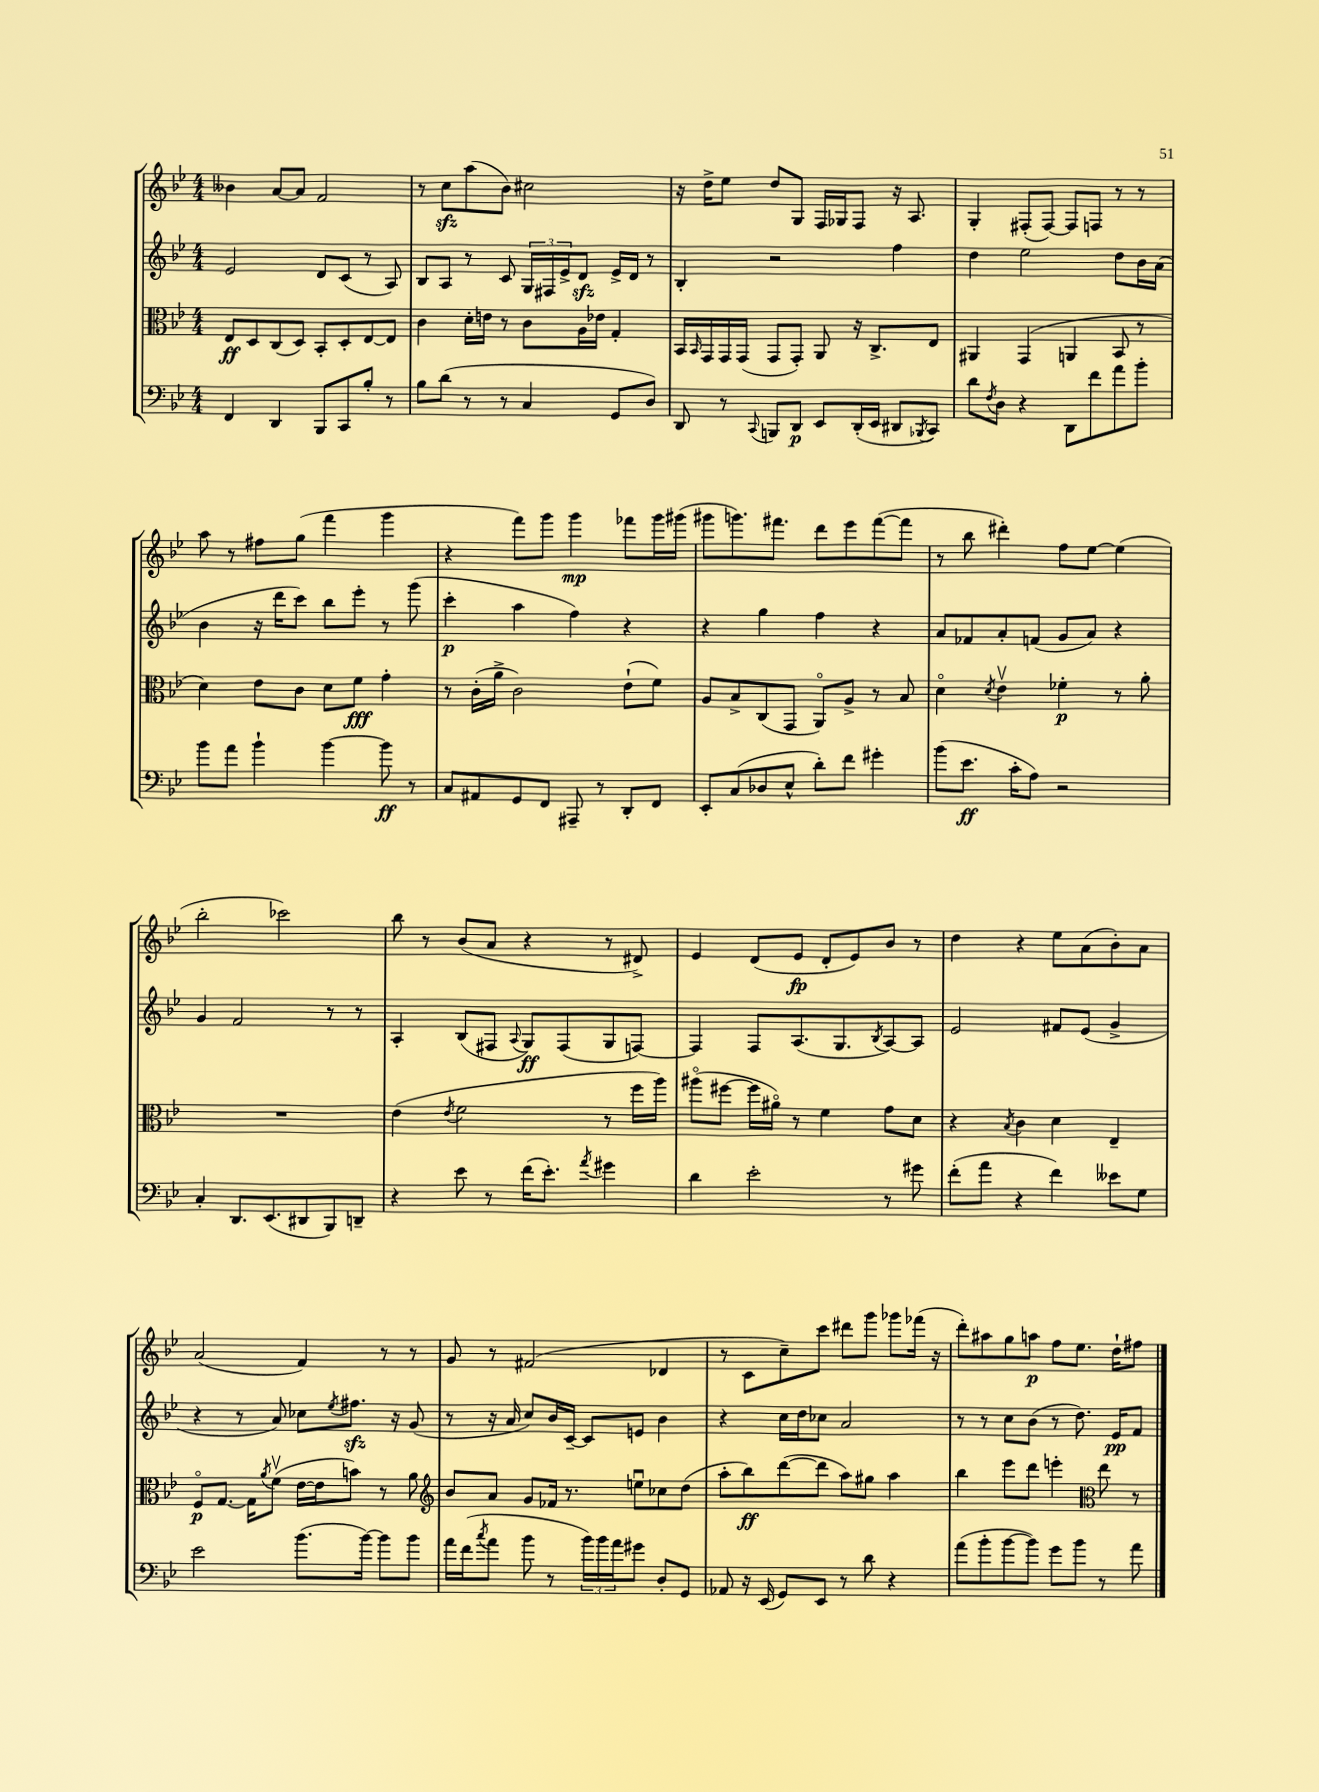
<<
\new StaffGroup <<
\new Staff = "s0" {
    \clef treble \key bes \major \numericTimeSignature \time 4/4
    beses'4 a'8~ a'8 f'2 |
    r8 c''8\sfz a''8( bes'8) cis''2 |
    r16 d''16-> ees''8 d''8 g8 f16 ges16 f8 r16 a8. |
    g4-. fis8-.( fis8~) fis8 f8 r8 r8 |
    a''8 r8 fis''8 g''8( f'''4 g'''4 |
    r4 f'''8) g'''8 g'''4\mp fes'''8 g'''16 gis'''16( |
    gis'''8 g'''8.) fis'''8. d'''8 ees'''8 fis'''8~( fis'''8 |
    r8 bes''8 dis'''4-.) f''8 ees''8~ ees''4( |
    bes''2-. ces'''2) |
    bes''8 r8 bes'8( a'8 r4 r8 dis'8->) |
    ees'4 d'8( ees'8\fp d'8-. ees'8) bes'8 r8 |
    d''4 r4 ees''8 a'8( bes'8-.) a'8 |
    a'2( f'4) r8 r8 |
    g'8 r8 fis'2( des'4 |
    r8 c'8 c''8--) c'''8 dis'''8 g'''8 ges'''8 fes'''16( r16 |
    d'''8-.) ais''8 g''8 a''8\p f''8 ees''8. d''16-! fis''8 \bar "|." |
}
\new Staff = "s1" {
    \clef treble \key bes \major \numericTimeSignature \time 4/4
    ees'2 d'8 c'8( r8 a8) |
    bes8 a8 r8 c'8 \tuplet 3/2 { g16 fis16 ees'16-> } d'8\sfz ees'16-> d'16 r8 |
    bes4-. r2 f''4 |
    d''4 ees''2 d''8 bes'16 a'16( |
    bes'4 r16 d'''16 c'''8) bes''8 ees'''8-. r8 g'''8( |
    c'''4-.\p a''4 f''4) r4 |
    r4 g''4 f''4 r4 |
    a'8 fes'8 a'8-. f'8( g'8 a'8) r4 |
    g'4 f'2 r8 r8 |
    a4-. bes8( fis8 \appoggiatura { a8 } g8\ff) fis8( g8 f8~) |
    f4 f8 a8.( g8. \acciaccatura { bes8 } a8~) a8 |
    ees'2 fis'8 ees'8( g'4-> |
    r4 r8 a'8) ces''8 \acciaccatura { ees''8 } fis''8.\sfz r16 g'8( |
    r8 r16 a'16 c''8) bes'16 c'16~-- c'8 e'8 bes'4 |
    r4 c''16 d''16 ces''8 a'2 |
    r8 r8 c''8 bes'8( r8 d''8.) ees'16\pp f'8 \bar "|." |
}
\new Staff = "s2" {
    \clef alto \key bes \major \numericTimeSignature \time 4/4
    ees8\ff d8 c8( d8) bes,8-. d8-. ees8~ ees8 |
    c'4 d'16-. e'16 r8 c'8 a16 ees'16 g4-. |
    bes,16 \grace { bes,16 } g,16 g,16 g,16( g,8 g,8-.) a,8 r16 c8.-> ees8 |
    ais,4 g,4( a,4 bes,8 r8 |
    d'4) ees'8 c'8 d'8 f'8\fff g'4-. |
    r8 c'16-.( a'16-> c'2) ees'8-!( f'8) |
    a8 bes8-> c8( g,8 a,8\flageolet) a8-> r8 bes8 |
    d'4\flageolet \acciaccatura { d'8 } ees'4\upbow fes'4-.\p r8 a'8-. |
    R1 |
    ees'4( \acciaccatura { ees'8 } f'2 r8 f''16 a''16) |
    ais''8\flageolet( fis''8~ fis''16 ais'16\flageolet) r8 f'4 g'8 d'8 |
    r4 \acciaccatura { bes8 } c'4 d'4 ees4-- |
    f8\flageolet\p g8.~ g16 \acciaccatura { a'8 } f'8\upbow( ees'16~ ees'16 b'8) r8 a'8 |
    \clef treble bes'8 a'8 g'8 fes'16 r8. e''8\downbow ces''8 d''8( |
    a''8-. bes''8\ff) d'''8~( d'''8 a''8) gis''8 a''4 |
    bes''4 ees'''8 d'''8 e'''4-. \clef alto ees''8 r8 \bar "|." |
}
\new Staff = "s3" {
    \clef bass \key bes \major \numericTimeSignature \time 4/4
    f,4 d,4 bes,,8 c,8 bes8-. r8 |
    bes8 d'8( r8 r8 c4 g,8 d8) |
    d,8 r8 \appoggiatura { c,8 } b,,8 d,8\p ees,8 d,16-.( ees,16 dis,8 \acciaccatura { bes,,8 } c,8) |
    d'8 \acciaccatura { f8 } d8 r4 d,8 f'8 a'8 bes'8-. |
    bes'8 a'8 bes'4-! bes'4~ bes'8\ff r8 |
    c8 ais,8 g,8 f,8 ais,,8-- r8 d,8-. f,8 |
    ees,8-. c8( des8 ees8-^ d'8-.) f'8 gis'4-. |
    bes'8( ees'8.\ff c'16-. a8) r2 |
    c4-. d,8. ees,8.( dis,8 bes,,8) d,8-- |
    r4 ees'8 r8 f'16( ees'8.-.) \acciaccatura { a'8 } gis'4 |
    d'4 ees'2-. r8 gis'8 |
    f'8-.( a'8 r4 f'4) eeses'8 g8 |
    ees'2 bes'8.( bes'16~) bes'8 bes'8 |
    a'16 f'16( \acciaccatura { c''8 } a'8 bes'8 r8 \tuplet 3/2 { bes'16) bes'16 a'16 } gis'8 d8-. g,8 |
    aes,8 r16 ees,16( g,8) ees,8 r8 d'8 r4 |
    a'8( bes'8-. bes'8~ bes'8) g'8 bes'8 r8 a'8 \bar "|." |
}
>>
>>
\layout { \context { \Score \remove "Bar_number_engraver" } }
